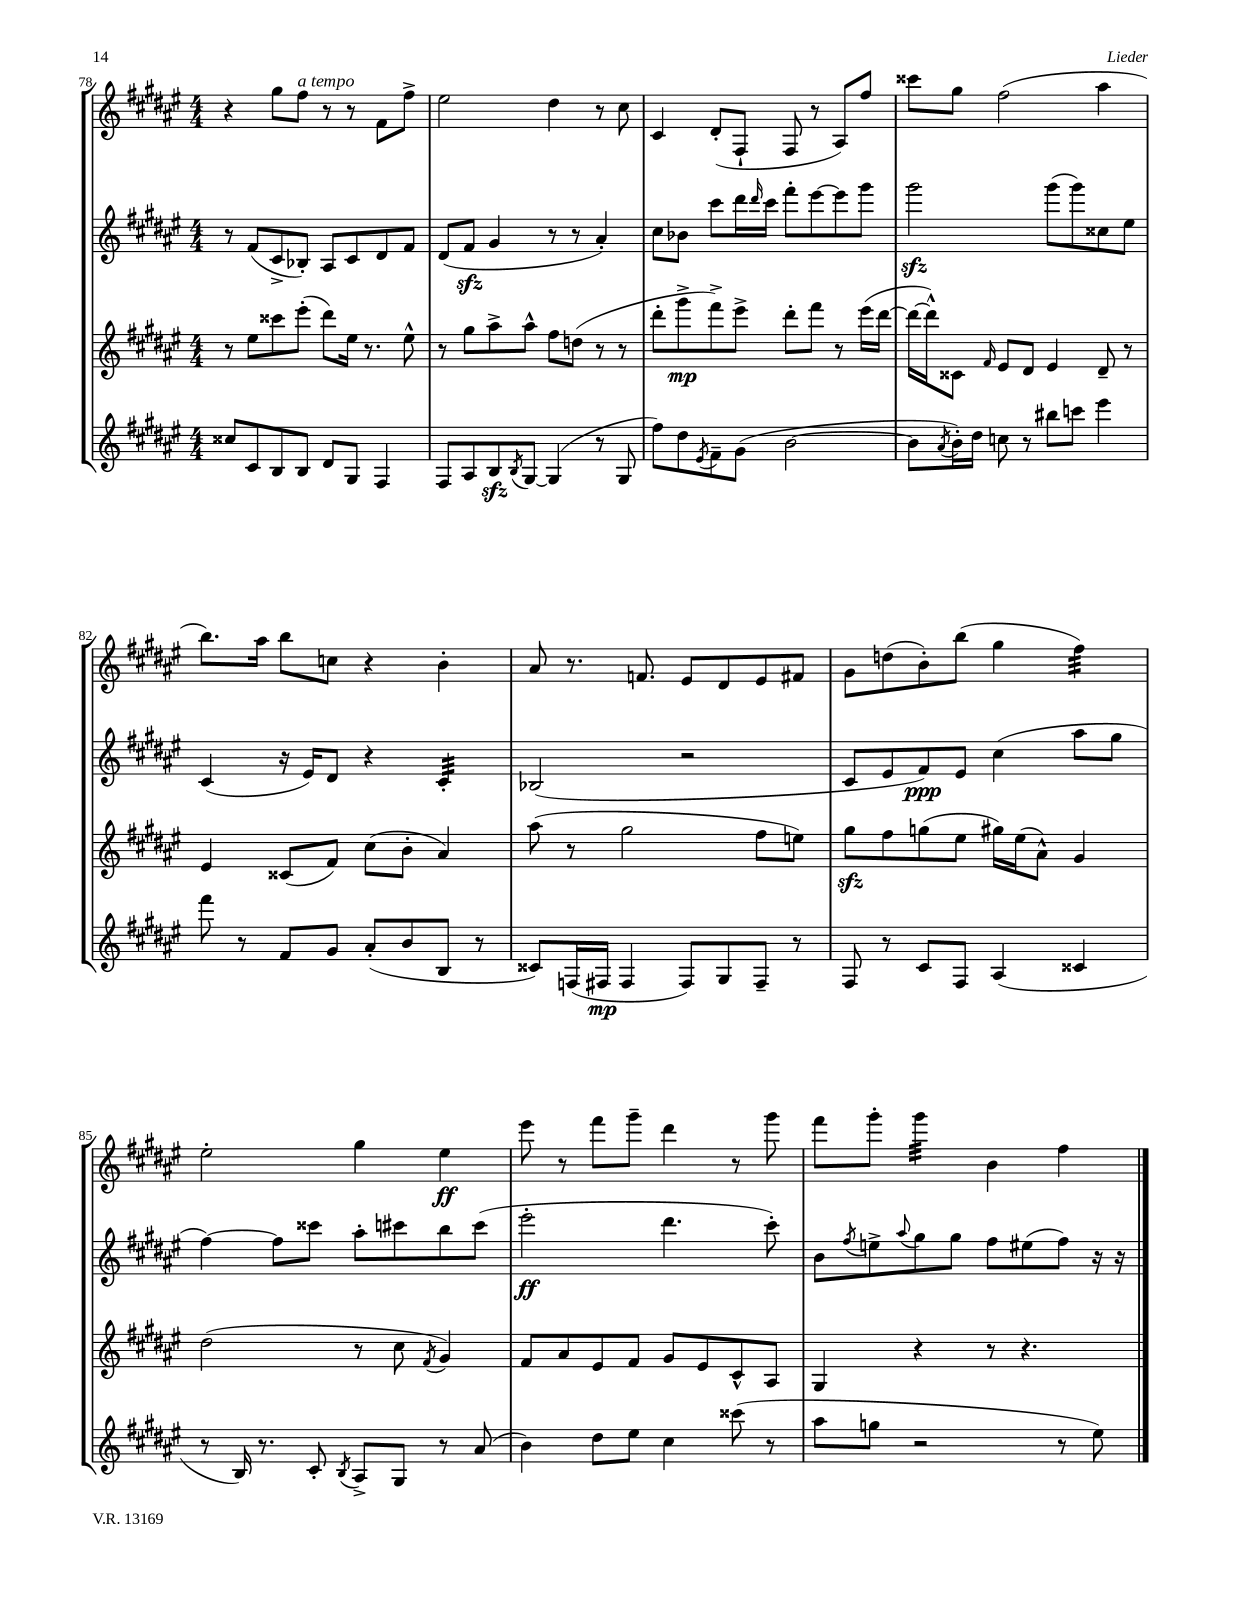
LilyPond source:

<<
\new StaffGroup <<
\new Staff = "s0" {
    \clef treble \key fis \major \numericTimeSignature \time 4/4
    r4 gis''8 fis''8^\markup { \italic "a tempo" } r8 r8 fis'8 fis''8-> |
    eis''2 dis''4 r8 cis''8 |
    cis'4 dis'8-.( fis8-! fis8 r8 ais8) fis''8 |
    cisis'''8 gis''8 fis''2( ais''4 |
    b''8.) ais''16 b''8 c''8 r4 b'4-. |
    ais'8 r8. f'8. eis'8 dis'8 eis'8 fis'8 |
    gis'8 d''8( b'8-.) b''8( gis''4 fis''4:32) |
    eis''2-. gis''4 eis''4\ff |
    eis'''8 r8 fis'''8 gis'''8-- dis'''4 r8 gis'''8 |
    fis'''8 gis'''8-. gis'''4:32 b'4 fis''4 \bar "|." |
}
\new Staff = "s1" {
    \clef treble \key fis \major \numericTimeSignature \time 4/4
    r8 fis'8( cis'8-> bes8-.) ais8 cis'8 dis'8 fis'8 |
    dis'8( fis'8\sfz gis'4 r8 r8 ais'4-.) |
    cis''8 bes'8 cis'''8 dis'''16 \grace { dis'''16 } cis'''16 fis'''8-. eis'''8~ eis'''8 gis'''8 |
    gis'''2\sfz gis'''8( gis'''8) cisis''8 eis''8 |
    cis'4( r16 eis'16) dis'8 r4 cis'4:32-. |
    bes2( r2 |
    cis'8 eis'8 fis'8\ppp) eis'8 cis''4( ais''8 gis''8 |
    fis''4~) fis''8 cisis'''8 ais''8-. cis'''8 b''8 cis'''8( |
    eis'''2-.\ff dis'''4. cis'''8-.) |
    b'8 \acciaccatura { fis''8 } e''8-> \appoggiatura { ais''8 } gis''8 gis''8 fis''8 eis''8( fis''8) r16 r16 \bar "|." |
}
\new Staff = "s2" {
    \clef treble \key fis \major \numericTimeSignature \time 4/4
    r8 eis''8 cisis'''8 eis'''8-.( dis'''8) eis''16 r8. eis''8-^ |
    r8 gis''8 ais''8-> ais''8-^ fis''8 d''8( r8 r8 |
    dis'''8-. gis'''8->\mp fis'''8->) eis'''8-> dis'''8-. fis'''8 r8 eis'''16( dis'''16~ |
    dis'''16~ dis'''16-^) cisis'8 \grace { fis'16 } eis'8 dis'8 eis'4 dis'8-- r8 |
    eis'4 cisis'8( fis'8) cis''8( b'8-. ais'4) |
    ais''8( r8 gis''2 fis''8 e''8) |
    gis''8\sfz fis''8 g''8( eis''8 gis''16) eis''16( ais'8-^) gis'4 |
    dis''2( r8 cis''8 \acciaccatura { fis'8 } gis'4) |
    fis'8 ais'8 eis'8 fis'8 gis'8 eis'8 cis'8-^ ais8 |
    gis4 r4 r8 r4. \bar "|." |
}
\new Staff = "s3" {
    \clef treble \key fis \major \numericTimeSignature \time 4/4
    cisis''8 cis'8 b8 b8 dis'8 gis8 fis4 |
    fis8 ais8 b8\sfz \acciaccatura { b8 } gis8~ gis4( r8 gis8 |
    fis''8) dis''8 \acciaccatura { eis'8 } fis'8-- gis'8( b'2~ |
    b'8 \acciaccatura { ais'8 } b'16-.) dis''16 c''8 r8 bis''8 c'''8 eis'''4 |
    fis'''8 r8 fis'8 gis'8 ais'8-.( b'8 b8 r8 |
    cisis'8) f16( fis16\mp fis4 fis8) gis8 fis8-- r8 |
    fis8 r8 cis'8 fis8 ais4( cisis'4 |
    r8 b16) r8. cis'8-. \acciaccatura { b8 } ais8-> gis8 r8 ais'8( |
    b'4) dis''8 eis''8 cis''4 cisis'''8( r8 |
    ais''8 g''8 r2 r8 eis''8) \bar "|." |
}
>>
>>
\layout { \context { \Score currentBarNumber = #78 } }
